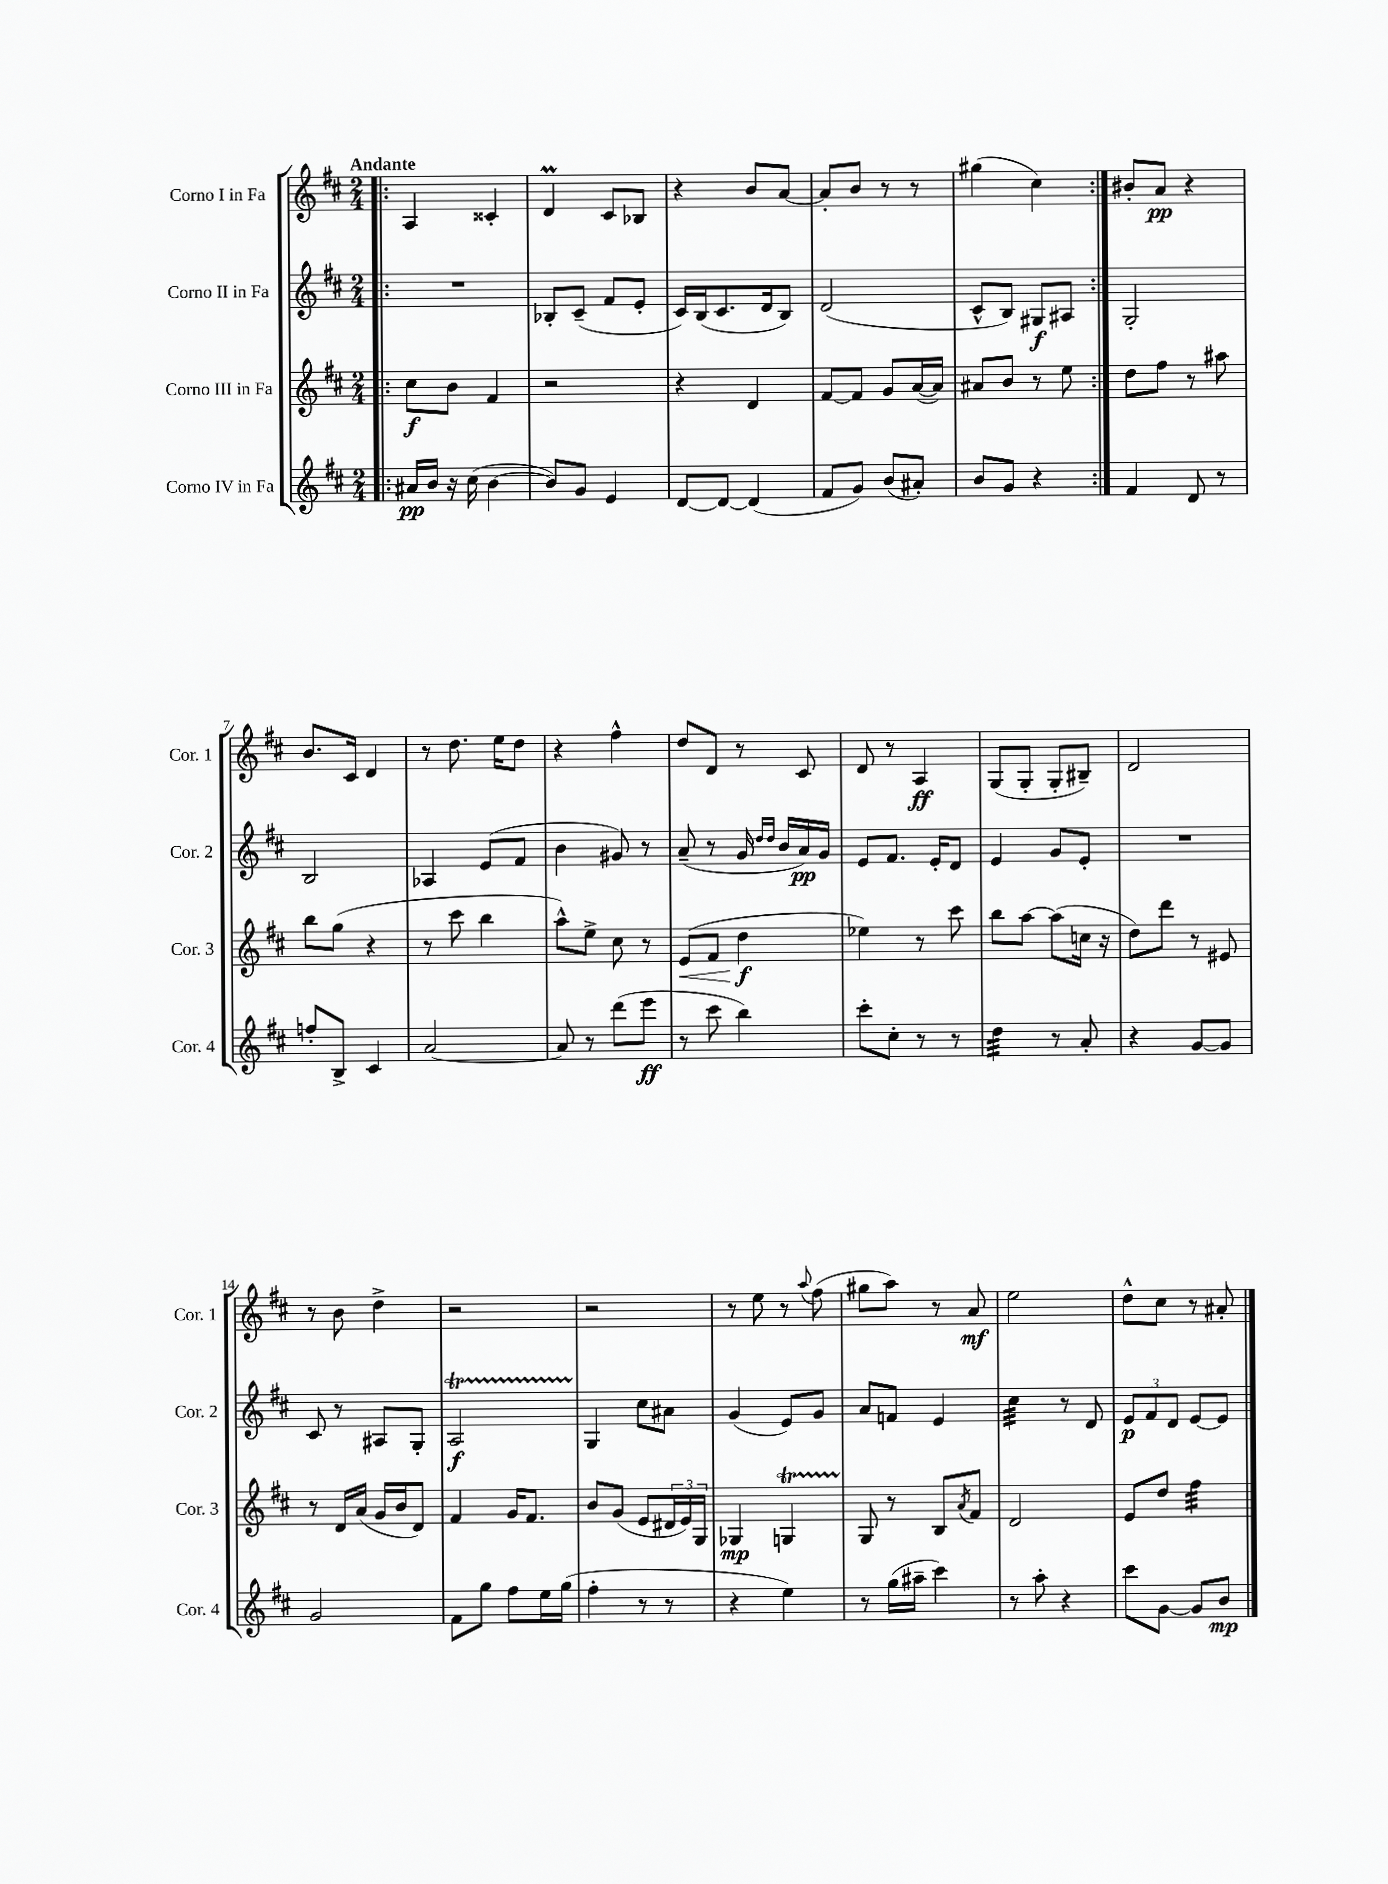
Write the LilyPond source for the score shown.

<<
\new StaffGroup <<
\new Staff = "s0" \with { instrumentName = "Corno I in Fa" shortInstrumentName = "Cor. 1" } {
    \clef treble \key d \major \numericTimeSignature \time 2/4 \tempo "Andante"
    \repeat volta 2 { \bar ".|:" a4 cisis'4-. |
    d'4\prall cis'8 bes8 |
    r4 b'8 a'8~ |
    a'8-. b'8 r8 r8 |
    gis''4( cis''4) | }
    bis'8-. a'8\pp r4 |
    b'8. cis'16 d'4 |
    r8 d''8. e''16 d''8 |
    r4 fis''4-^ |
    d''8 d'8 r8 cis'8 |
    d'8 r8 a4\ff |
    g8( g8-. g8-. bis8--) |
    d'2 |
    r8 b'8 d''4-> |
    r2 |
    r2 |
    r8 e''8 r8 \appoggiatura { a''8 } fis''8( |
    gis''8 a''8) r8 a'8\mf |
    e''2 |
    d''8-^ cis''8 r8 ais'8-. \bar "|." |
}
\new Staff = "s1" \with { instrumentName = "Corno II in Fa" shortInstrumentName = "Cor. 2" } {
    \clef treble \key d \major \numericTimeSignature \time 2/4
    \repeat volta 2 { \bar ".|:" R2 |
    bes8-. cis'8--( fis'8 e'8-. |
    cis'16) b16( cis'8. d'16 b8) |
    d'2( |
    cis'8-^ b8) gis8\f ais8 | }
    g2-. |
    b2 |
    aes4 e'8( fis'8 |
    b'4 gis'8) r8 |
    a'8--( r8 g'16 \grace { d''16 d''16 } b'16 a'16\pp) g'16 |
    e'8 fis'8. e'16-. d'8 |
    e'4 g'8 e'8-. |
    R2 |
    cis'8 r8 ais8 g8-. |
    a2\startTrillSpan\f |
    g4\stopTrillSpan cis''8 ais'8 |
    g'4( e'8) g'8 |
    a'8 f'8 e'4 |
    cis''4:32 r8 d'8 |
    \tuplet 3/2 { e'8\p fis'8 d'8 } e'8~ e'8 \bar "|." |
}
\new Staff = "s2" \with { instrumentName = "Corno III in Fa" shortInstrumentName = "Cor. 3" } {
    \clef treble \key d \major \numericTimeSignature \time 2/4
    \repeat volta 2 { \bar ".|:" cis''8\f b'8 fis'4 |
    r2 |
    r4 d'4 |
    fis'8~ fis'8 g'8 a'16~( a'16) |
    ais'8 b'8 r8 e''8 | }
    d''8 fis''8 r8 ais''8 |
    b''8 g''8( r4 |
    r8 cis'''8 b''4 |
    a''8-^) e''8-> cis''8 r8 |
    e'8\<( fis'8 d''4\f\! |
    ees''4) r8 cis'''8 |
    b''8 a''8~ a''8( c''16 r16 |
    d''8) d'''8 r8 eis'8 |
    r8 d'16 a'16( g'16 b'16 d'8) |
    fis'4 g'16 fis'8. |
    b'8 g'8( e'8 \tuplet 3/2 { dis'16 e'16) g16 } |
    ges4\mp g4\startTrillSpan |
    g8\stopTrillSpan r8 b8 \acciaccatura { a'8 } fis'8 |
    d'2 |
    e'8 d''8 fis''4:32 \bar "|." |
}
\new Staff = "s3" \with { instrumentName = "Corno IV in Fa" shortInstrumentName = "Cor. 4" } {
    \clef treble \key d \major \numericTimeSignature \time 2/4
    \repeat volta 2 { \bar ".|:" ais'16\pp b'16 r16 cis''16( b'4~ |
    b'8) g'8 e'4 |
    d'8~ d'8~ d'4( |
    fis'8 g'8) b'8( ais'8-.) |
    b'8 g'8 r4 | }
    fis'4 d'8 r8 |
    f''8-. b8-> cis'4 |
    a'2~ |
    a'8 r8 d'''8( e'''8\ff |
    r8 cis'''8 b''4) |
    cis'''8-. cis''8-. r8 r8 |
    d''4:32 r8 a'8-. |
    r4 g'8~ g'8 |
    g'2 |
    fis'8 g''8 fis''8 e''16 g''16( |
    fis''4-. r8 r8 |
    r4 e''4) |
    r8 g''16( ais''16-- cis'''4) |
    r8 a''8-. r4 |
    cis'''8 g'8~ g'8 b'8\mp \bar "|." |
}
>>
>>
